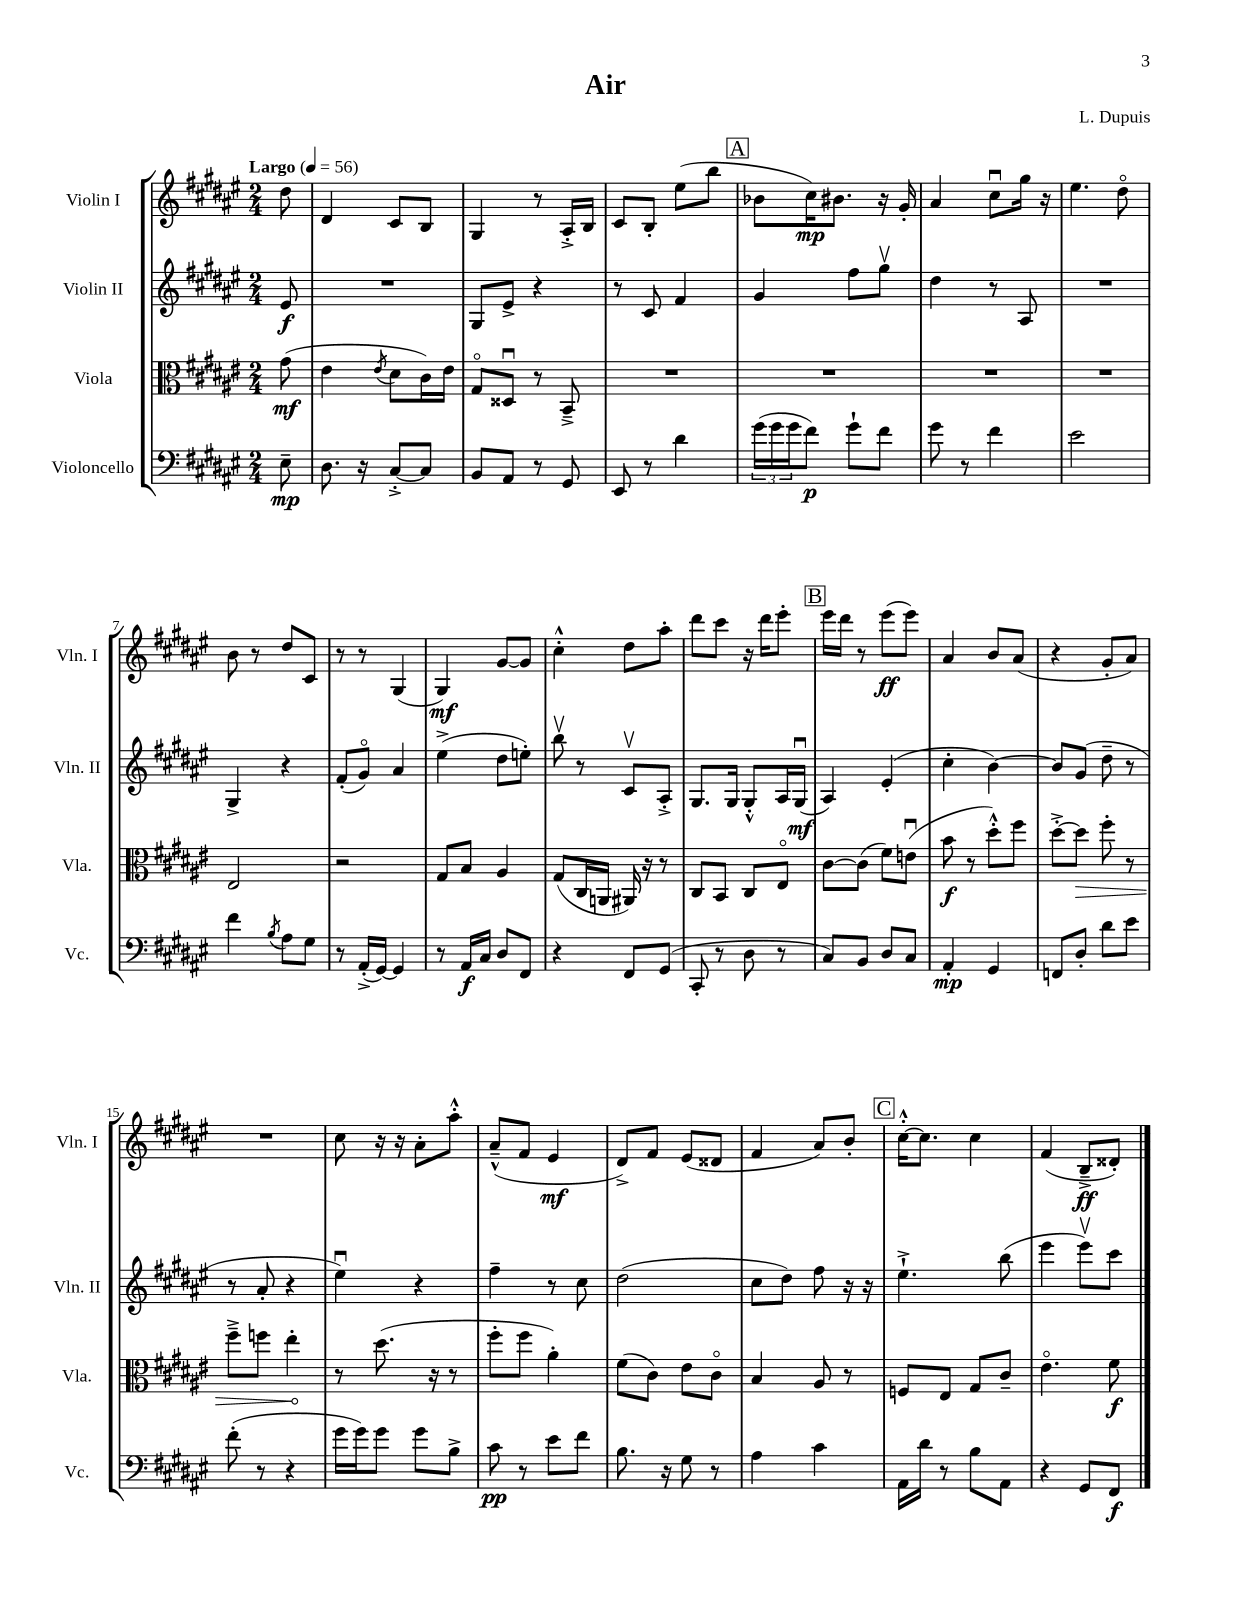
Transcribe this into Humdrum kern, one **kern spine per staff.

**kern	**kern	**kern	**kern
*staff4	*staff3	*staff2	*staff1
*clefF4	*clefC3	*clefG2	*clefG2
*k[f#c#g#d#a#e#]	*k[f#c#g#d#a#e#]	*k[f#c#g#d#a#e#]	*k[f#c#g#d#a#e#]
*M2/4	*M2/4	*M2/4	*M2/4
*MM56	*MM56	*MM56	*MM56
8E#~	(8g#	8e#	8dd#
=	=	=	=
8.D#	4e#	2r	4d#
16r	.	.	.
.	8qe#	.	.
[8C#'^	8d#	.	8c#
8C#]	16c#)	.	8B
.	16e#	.	.
=	=	=	=
8BB	8G#o	8G#	4G#
8AA#	8D##u	8e#^	.
8r	8r	4r	8r
8GG#	8BB~^	.	16A#'^
.	.	.	16B
=	=	=	=
8EE#	2r	8r	8c#
8r	.	8c#	8B'
4d#	.	4f#	(8ee#
.	.	.	8bb
=	=	=	=
(24g#	2r	4g#	8b-
24g#	.	.	.
24g#	.	.	.
8f#)	.	.	16cc#)
.	.	.	8.b#
8g#`	.	8ff#	.
8f#	.	8gg#v	16r
.	.	.	16g#'
=	=	=	=
8g#	2r	4dd#	4a#
8r	.	.	.
4f#	.	8r	8cc#u
.	.	8A#	16gg#
.	.	.	16r
=	=	=	=
2e#	2r	2r	4.ee#
.	.	.	8dd#o
=	=	=	=
4f#	2E#	4G#^	8b
.	.	.	8r
8qB	.	.	.
8A#	.	4r	8dd#
8G#	.	.	8c#
=	=	=	=
8r	2r	(8f#'	8r
(16AA#'^	.	8g#o)	8r
[16GG#)	.	.	.
4GG#]	.	4a#	(4G#
=	=	=	=
8r	8G#	(4ee#^	4G#)
16AA#	8B	.	.
16C#	.	.	.
8D#	4A#	8dd#	[8g#
8FF#	.	8ee')	8g#]
=	=	=	=
4r	(8G#	8bbv	4cc#'^^
.	16C#	8r	.
.	16AA	.	.
8FF#	16AA#)	8c#v	8dd#
.	16r	.	.
(8GG#	8r	8A#'^	8aa#'
=	=	=	=
8CC#'	8C#	8.G#	8ddd#
8r	8BB	.	8ccc#
.	.	16G#	.
8D#	8C#	8G#'^^	16r
.	.	.	16ddd#
8r	8E#o	16A#	8eee#'
.	.	(16G#u	.
=	=	=	=
8C#)	[8c#	4A#)	16eee#
.	.	.	16ddd#
8BB	(8c#]	.	8r
8D#	8f#)	(4e#'	(8eee#
8C#	(8eu	.	8eee#)
=	=	=	=
4AA#'	8b	4cc#'	4a#
.	8r	.	.
4GG#	8dd#'^^)	[4b)	8b
.	8ff#	.	(8a#
=	=	=	=
8FF	[8dd#'^	8b]	4r
8D#'	8dd#]	(8g#	.
8d#	8ff#'	8dd#~	8g#'
8e#	8r	8r	8a#)
=	=	=	=
(8f#'	8ff#~^	8r	2r
8r	8ff	8a#'	.
4r	4ee#'	4r	.
=	=	=	=
16g#	8r	4ee#u)	8cc#
16g#)	.	.	.
8g#	(8.dd#	.	16r
.	.	.	16r
8g#	.	4r	8a#'
.	16r	.	.
8B^	8r	.	8aa#'^^
=	=	=	=
8c#	8ff#'	4ff#~	(8a#~^^
8r	8ff#	.	8f#
8e#	4a#')	8r	4e#
8f#	.	8cc#	.
=	=	=	=
8.B	(8f#	(2dd#	8d#^)
.	8c#)	.	8f#
16r	.	.	.
8G#	8e#	.	(8e#
8r	8c#o	.	8d##
=	=	=	=
4A#	4B	8cc#	4f#
.	.	8dd#)	.
4c#	8A#	8ff#	8a#)
.	8r	16r	8b'
.	.	16r	.
=	=	=	=
16AA#	8F	4.ee#`^	[16cc#'^^
16d#	.	.	8.cc#]
8r	8E#	.	.
8B	8G#	.	4cc#
8AA#	8c#~	(8bb	.
=	=	=	=
4r	4.e#o	4eee#	(4f#
8GG#	.	8eee#v)	8B~^
8FF#	8f#	8ccc#	8d##')
==	==	==	==
*-	*-	*-	*-
